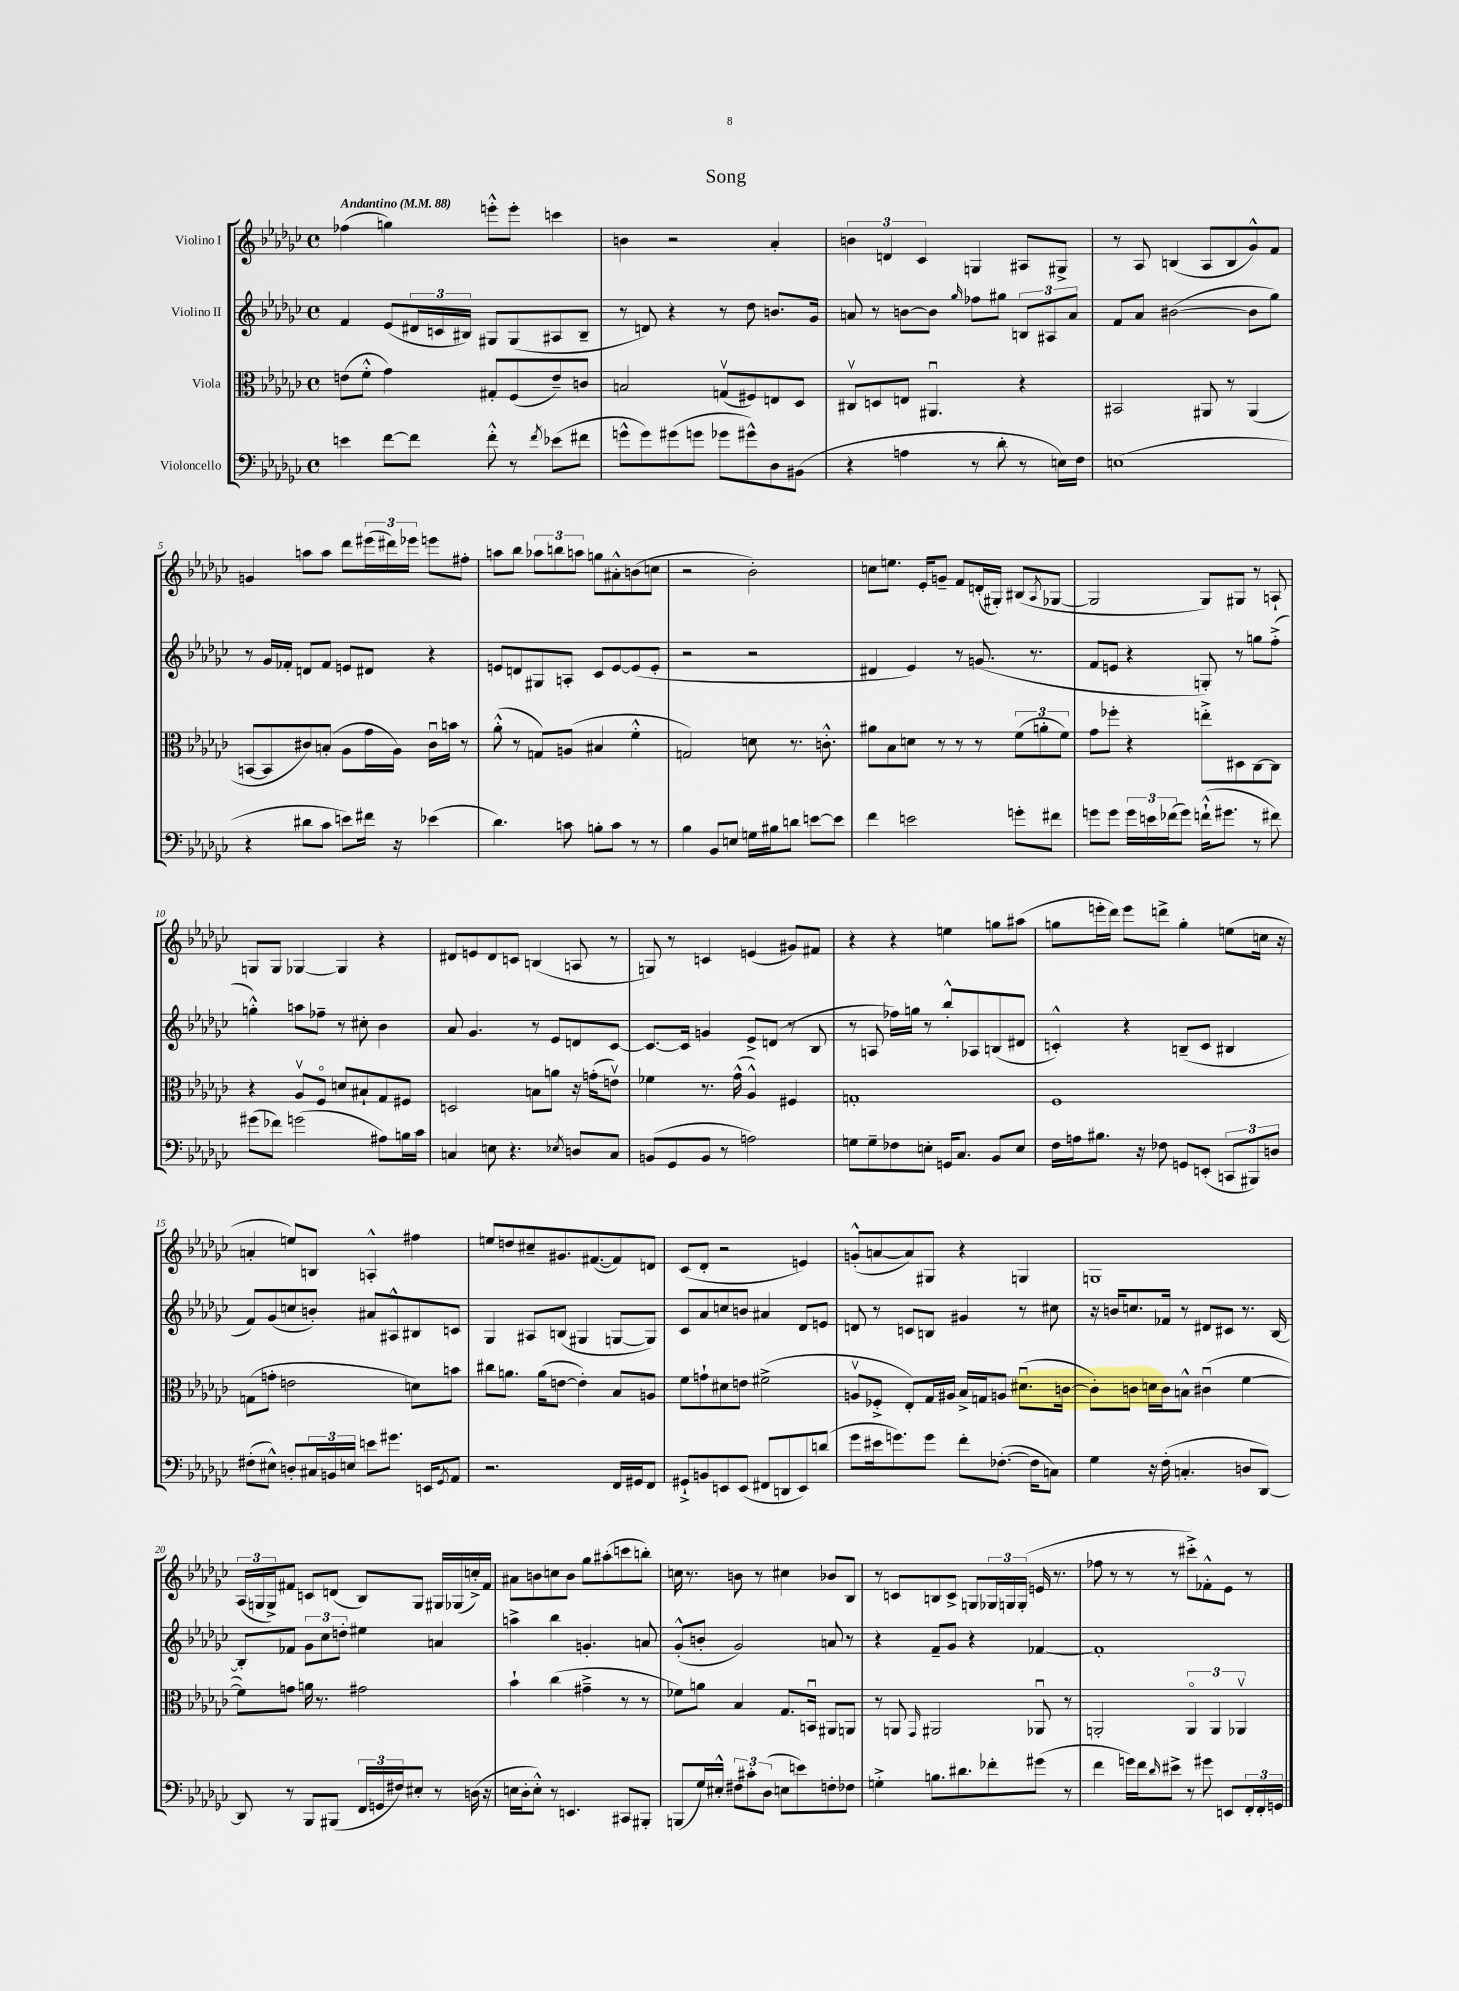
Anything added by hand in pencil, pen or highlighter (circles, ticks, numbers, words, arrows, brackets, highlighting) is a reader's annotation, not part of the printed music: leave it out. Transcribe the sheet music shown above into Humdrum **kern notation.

**kern	**kern	**kern	**kern
*staff4	*staff3	*staff2	*staff1
*clefF4	*clefC3	*clefG2	*clefG2
*k[b-e-a-d-g-c-]	*k[b-e-a-d-g-c-]	*k[b-e-a-d-g-c-]	*k[b-e-a-d-g-c-]
*M4/4	*M4/4	*M4/4	*M4/4
*met(c)	*met(c)	*met(c)	*met(c)
*MM88	*MM88	*MM88	*MM88
4e	(8e	4f	(4ff-
.	8f'^^	.	.
[8f	4g-)	(8e-	4gg)
8f]	.	24d#	.
.	.	24c	.
.	.	24B#)	.
8f'^^	8G#'	8G#	8eee'^^
8r	(8F	(8G#	8eee'
8qf	.	.	.
(8e-	8e~)	8A#	4ccc
8f#	8c	8B#~	.
=	=	=	=
8g^^	2B	8r	4b
8g)	.	8d)	.
(8g#	.	4r	2r
8g	.	.	.
8g-	(8Gv	8r	.
8g#^^)	8F#)	8dd-	.
8D-	8E	8.b	4a-'
(8BB#	8D-	.	.
.	.	16g-	.
=	=	=	=
4r	8C#v	8a	6b
.	8D	8r	.
.	.	.	6d
4A	8E	[8b	.
.	.	.	6c-
.	4.AA#u	8b]	.
.	.	16qqgg-	.
8r	.	8ff-	4G
8d-'	.	8gg#	.
8r	4r	12B	8A#
.	.	12A#	.
16E)	.	.	8G#^
.	.	12a	.
16F	.	.	.
=	=	=	=
(1E	2BB#	8f	8r
.	.	8a-	8A-
.	.	([2b#	(4B
.	8AA#	.	8A-
.	8r	.	8B
.	(4AA#	8b#]	8g-^^)
.	.	8gg-)	8f
=	=	=	=
4r	[8BB	8r	4g
.	8BB]	16g-	.
.	.	16f-'	.
8d#	8c#)	8d	8aa
8c-	(8B'	8f-	8aa
8e)	8A-	8e	8ddd-
16f#	16g-	8d#	(24eee#
.	.	.	24ddd#)
16r	16A-)	.	.
.	.	.	24eee-
(4e-	16c#u	4r	8eee
.	16b	.	.
.	8r	.	8ff#'
=	=	=	=
4.d-)	(8a-'^^	8e	8aa
.	8r	8d	8bb-
.	8G)	8G#	12aa-
.	.	.	12bb
8c	(8A	8A'	.
.	.	.	12aa
8B'	4B#	8c-	8gg
8c	.	[8e	8a#'^^
8r	4f'^^	(8e]	(8b
8r	.	8e'	8cc
=	=	=	=
4B-	2G)	2r	2r
8BB-	.	.	.
8E	.	.	.
16G	8d	2r	2b-')
16B#	.	.	.
8d	8.r	.	.
[8e	.	.	.
.	8.c'^^	.	.
8e]	.	.	.
=	=	=	=
4f	8a#	4d#	8cc
.	8B-	.	8.ee
2e	8d	4e-)	.
.	.	.	16e-'
.	8r	.	8g~
.	8r	8r	8f
.	8r	(8.g	(16d'
.	.	.	16G#')
8g'	(12f	.	(8B#
.	.	8.r	.
.	12a'	.	.
.	.	.	8qA-
8f#	.	.	[8G-
.	12f)	.	.
=	=	=	=
8g	8g-	8f	2G-]
8g	8ff-'	8e	.
24g	4r	4r	.
24e	.	.	.
(24f-	.	.	.
8g)	.	.	.
(16f`^^	8ee'^	8G')	8G-)
8.g#	.	.	.
.	8D#	8r	8G#
8r	[8C-	8gg	8r
8f#)	8C-]	(8ff'^	8A`
=	=	=	=
(8g#	4r	4gg'^^)	8G
8f-)	.	.	8G
(2g	8A-v	8aa	[4G-
.	8Fo	8ff-~	.
.	8d	8r	4G-]
.	8B#`	8cc#'	.
8A#)	8G-	4b-	4r
16B	8F#	.	.
16c-	.	.	.
=	=	=	=
4C	2D	8a-	8d#
.	.	4.g-	8e
8E	.	.	8d#
4.r	.	.	8c
.	8B	8r	(4B
.	8a	8e-	.
8qE-	.	.	.
8D	16r	8d	8A
.	(16g'	.	.
8C	8ev)	[8c-	8r
=	=	=	=
(8BB	4f-	8.c-_	8G)
8GG-	.	.	8r
.	.	16c-]	.
8BB	8.r	4g	4c
8r	.	.	.
.	(16g-^^	.	.
2A)	4A-^^)	8e-^	(4e
.	.	(8d	.
.	4F#	8r	8g#)
.	.	8B-	8f#
=	=	=	=
8G	1G'	8r	4r
8G~	.	8A	.
8F-	.	16ff-)	4r
.	.	16gg	.
8E'	.	8r	.
16GG	.	8bb-'^^	4ee
8.C-	.	.	.
.	.	8A-	.
8BB-	.	(8B	8gg
8E	.	8d#	(8aa#
=	=	=	=
16F	1F	4c'^^)	8gg
16A	.	.	.
8.B#	.	.	16eee'
.	.	.	16ddd-)
.	.	4r	8eee
16r	.	.	.
8F-	.	.	8ddd^
8GG	.	(8B~	4gg'
(8EE'	.	8c	.
12CC	.	4B#	(8ee
12BBB#)	.	.	.
.	.	.	16cc
12D	.	.	.
.	.	.	16r
=	=	=	=
(8F#'	(8G	8f)	4a'
8E#^^)	8g'	(8g-	.
8D'	2e	8cc	8ee)
24C#	.	8b')	8B
24BB	.	.	.
24E	.	.	.
8e	.	8a#	4A'^^
8.g#	.	8A#^^	.
.	8d)	8B#	4ff#
16EE	.	.	.
8qGG-	.	.	.
8AA-	8b	8c	.
=	=	=	=
2.r	8cc#	4G-	8ee
.	8.a	.	8dd
.	.	8A#	8cc#~
.	(16a	.	.
.	[8e	(8B	8.g#
.	4e'])	4G#	.
.	.	.	([8.f#
16FF	8B-	[8G	8f#])
16GG#	.	.	.
8FF	8A	8G])	8d
=	=	=	=
8GG#`^	8f	8c-	(8c-
8BB	8g`	8a-	8d-'
8EE	8d#	8cc	2r
(8EE	8e	8b	.
8FF#	(2f#^	4a#	.
8DD	.	.	.
8EE)	.	8d-	4e)
(8d	.	8e	.
=	=	=	=
8g-	8Av	8d	(8g'^^
16e#	8F-'^	8r	[8a
8.g)	.	.	.
.	8E-')	8c	8a])
8g	16G-	8B	8G#
.	16A#	.	.
8f'	16B-^	4g#	4r
.	16G	.	.
([8.F-'	8A	.	.
.	(8.d#u	8r	4G
16F-]	.	.	.
8C)	.	8cc#	.
.	[16c	.	.
=	=	=	=
4G-	8c'])	16r	1G
.	.	16b	.
.	8c	8.cc	.
16r	16d	.	.
(16F'	16c	16f-	.
4.C'	8B^^	8r	.
.	(4c#u	8d#	.
.	.	8c#	.
8D	[4f	8.r	.
[8DD-)	.	.	.
.	.	[16B-	.
=	=	=	=
8DD-]	8f])	8B-']	(24A-
.	.	.	24G
.	.	.	24G^)
8r	8g	8f-	8f#
8BBB-	16a	12g-	8c
.	8.r	.	.
.	.	12cc-	.
(8BBB#	.	.	(8d
.	.	12dd'	.
24FF	2g#	4ee#	8B-)
24GG	.	.	.
24F#)	.	.	.
8E#'	.	.	8G
8r	.	4a	16G#
.	.	.	(16G-
(16D	.	.	16cc'^)
16r	.	.	16f#
=	=	=	=
16E	4b-`	4aa^	8a#
16D-'	.	.	.
8E'^^)	.	.	8b
8r	(4cc-	4bb-	8cc
4.EE	.	.	8b
.	4g#~^	4.g'	8gg-
.	.	.	(8aa#'
8CC#	8r	.	8ccc
8BBB#'	8r	8a	8bb')
=	=	=	=
(8BBB	8f-)	(8g-'^^	16cc
.	.	.	8.r
16G-)	8a	8b'	.
16E#'^^	.	.	.
12F#	4B-	2g-)	8b
12c#'	.	.	.
.	.	.	8r
(12D-	.	.	.
8E	8.G-	.	4cc#
8e)	.	.	.
.	16BBu	.	.
8F'	8AA#	8a	8b-
8F-	8AA	8r	8B-
=	=	=	=
4G'^	8r	4r	8r
.	8AA	.	8c
.	16qqGG-	.	.
8.B	2AA#	8f~	8B
.	.	8g-	8c^
8.d#	.	.	.
.	.	4r	8G
8f-'	.	.	24G-
.	.	.	24G
.	.	.	(24G'
(8g#	8AA-u	[4f-	16e
.	.	.	8.r
8r	8r	.	.
=	=	=	=
4f	2AA'	1f-']	8ff-
.	.	.	8r
16g)	.	.	8r
16f	.	.	.
16qqd-	.	.	.
8e#^	.	.	8r
8r	6AAo	.	8ccc#'^)
8g#	.	.	8f-'^^
.	6AA	.	.
8EE	.	.	8e-
.	6AA-v	.	.
24FF'	.	.	8r
24FF'	.	.	.
24GG	.	.	.
==	==	==	==
*-	*-	*-	*-
